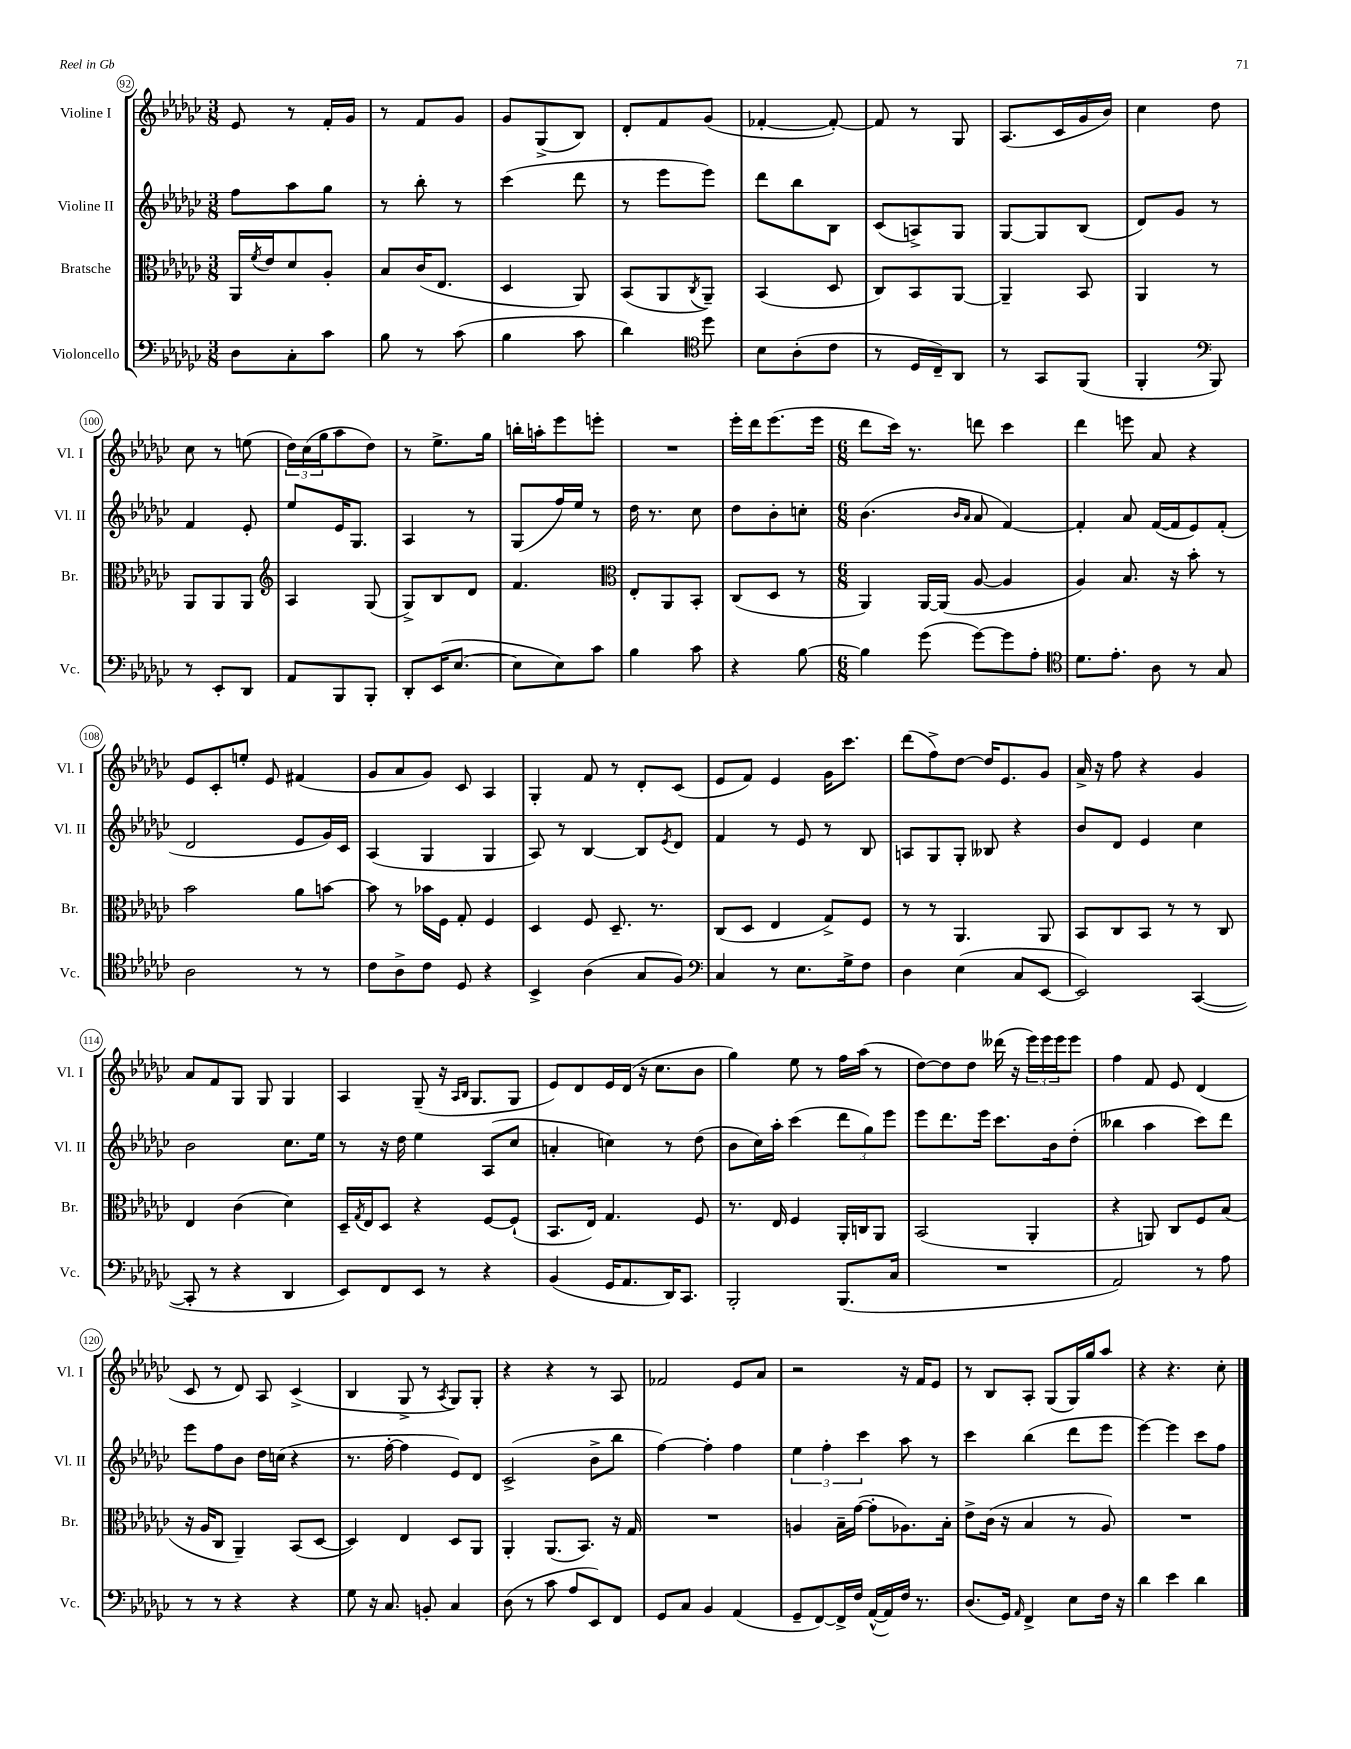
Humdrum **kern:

**kern	**kern	**kern	**kern
*staff4	*staff3	*staff2	*staff1
*clefF4	*clefC3	*clefG2	*clefG2
*k[b-e-a-d-g-c-]	*k[b-e-a-d-g-c-]	*k[b-e-a-d-g-c-]	*k[b-e-a-d-g-c-]
*M3/8	*M3/8	*M3/8	*M3/8
8D-	16AA-	8ff	8e-
.	8qf	.	.
.	16e-	.	.
8C-'	8d-	8aa-	8r
8c-	8A-'	8gg-	16f'
.	.	.	16g-
=	=	=	=
8B-	8B-	8r	8r
8r	(16c-	8bb-'	8f
.	8.E-	.	.
(8c-	.	8r	8g-
=	=	=	=
4B-	4D-	(4ccc-	8g-
.	.	.	(8G-^
8c-	8AA-)	8ddd-	8B-)
=	=	=	=
4d-)	(8BB-	8r	8d-'
.	8AA-	8eee-	8f
*clefC4	*	*	*
.	8qC-	.	.
8dd-	8AA-~)	8eee-)	(8g-
=	=	=	=
8B-	(4BB-	8ddd-	[4f-'
(8A-'	.	8bb-	.
8c-	8D-	8B-	8f-'_)
=	=	=	=
8r	8C-)	(8c-	8f-]
16D-	8BB-	8A^)	8r
16C-~)	.	.	.
8AA-	[8AA-	8G-	8G-
=	=	=	=
8r	4AA-~]	[8G-	(8.A-
8GG-	.	8G-]	.
.	.	.	16c-
(8FF	8BB-	(8B-	16g-
.	.	.	16b-)
=	=	=	=
4FF'	4AA-	8d-)	4cc-
.	.	8g-	.
*clefF4	*	*	*
8BBB-)	8r	8r	8dd-
=	=	=	=
8r	8AA-	4f	8cc-
8EE-'	8AA-	.	8r
8DD-	8AA-	8e-'	(8ee
=	=	=	=
*	*clefG2	*	*
8AA-	4A-	8ee-	24dd-)
.	.	.	(24cc-
.	.	.	24gg-
8BBB-	.	16e-	8aa-
.	.	8.G-	.
8BBB-'	(8G-	.	8dd-)
=	=	=	=
8DD-'	8G-^)	4A-	8r
(16EE-	8B-	.	8.ee-^
[8.E-	.	.	.
.	8d-	8r	.
.	.	.	16gg-
=	=	=	=
8E-]	4.f	(8G-	16bb'
.	.	.	16aa'
8E-)	.	16ff)	8eee-
.	.	16ee-	.
8c-	.	8r	8eee'
=	=	=	=
*	*clefC3	*	*
4B-	8E-'	16dd-	4.r
.	.	8.r	.
.	8AA-	.	.
8c-	8BB-'	8cc-	.
=	=	=	=
4r	(8C-	8dd-	16eee-'
.	.	.	16ddd-
.	8D-	8b-'	(8.eee-
[8B-	8r	8cc'	.
.	.	.	16eee-
=	=	=	=
*M6/8	*M6/8	*M6/8	*M6/8
4B-]	4AA-)	(4.b-	8ddd-
.	.	.	16ccc-)
.	.	.	8.r
(8g-	[16AA-	.	.
.	(16AA-]	.	.
.	.	16qqb-	.
.	.	16qqa-	.
[8g-)	[8A-	8a-	8ddd
8g-]	4A-]	[4f)	4ccc-
8A-'	.	.	.
=	=	=	=
*clefC4	*	*	*
8.d-	4A-)	4f']	4ddd-
8.e-'	.	.	.
.	8.B-	8a-	8eee
8A-	.	([16f	8a-
.	16r	16f]	.
8r	8b-'	8e-)	4r
8G-	8r	(8f'	.
=	=	=	=
2A-	2b-	2d-	8e-
.	.	.	8c-'
.	.	.	8ee'
.	.	.	8e-
8r	8a-	8e-	(4f#
8r	[8b	16g-)	.
.	.	16c-	.
=	=	=	=
8c-	8b]	(4A-	8g-
8A-^	8r	.	8a-
8c-	16b-	4G-	8g-)
.	16F	.	.
8D-	8G-'	.	8c-
4r	4F	4G-	4A-
=	=	=	=
4BB-^	4D-	8A-)	4G-'
.	.	8r	.
(4A-	8F	[4B-	8f
.	8.D-~	.	8r
8G-	.	8B-]	8d-'
.	8.r	.	.
.	.	8qe-	.
8F)	.	8d-	(8c-
=	=	=	=
*clefF4	*	*	*
4C-	(8C-	4f	8e-
.	8D-	.	8f)
8r	4E-	8r	4e-
8.E-	.	8e-	.
.	8G-^)	8r	16g-
16G-^	.	.	8.ccc-
8F	8F	8B-	.
=	=	=	=
4D-	8r	8A	(8ddd-
.	8r	8G-	8ff^)
(4E-	4.AA-	8G-'	[8dd-
.	.	8B--	16dd-]
.	.	.	8.e-
8C-	.	4r	.
[8EE-	8AA-	.	8g-
=	=	=	=
2EE-])	8BB-	8b-	16a-^
.	.	.	16r
.	8C-	8d-	8ff
.	8BB-	4e-	4r
.	8r	.	.
([4CC-	8r	4cc-	4g-
.	8C-	.	.
=	=	=	=
8CC-']	4E-	2b-	8a-
8r	.	.	8f
4r	(4c-	.	8G-
.	.	.	8G-
4DD-	4d-)	8.cc-	4G-
.	.	16ee-	.
=	=	=	=
8EE-)	16D-~	8r	4A-
.	8qG-	.	.
.	16E-	.	.
8FF	8D-	16r	.
.	.	16dd-	.
8EE-	4r	4ee-	(8G-~
8r	.	.	16r
.	.	.	16qqA-
.	.	.	16qqB-
.	.	.	8.G-
4r	[8F	(8A-	.
.	(8F`]	8cc-	8G-
=	=	=	=
(4BB-	8.BB-	4a'	8e-)
.	.	.	8d-
.	16E-)	.	.
16GG-	4.G-	4cc)	16e-
8.AA-	.	.	(16d-
.	.	.	16r
.	.	.	8.cc-
16DD-)	.	8r	.
8.CC-	.	.	.
.	8F	(8dd-	8b-
=	=	=	=
2BBB-'	8.r	8b-	4gg-)
.	.	16cc-)	.
.	16E-	16aa-'	.
.	4F	(4ccc-	8ee-
.	.	.	8r
(8.BBB-	16AA-'	12ddd-	16ff
.	16C	.	(16aa-
.	.	12gg-)	.
.	8AA-	.	8r
.	.	12eee-	.
16C-	.	.	.
=	=	=	=
2.r	(2BB-	8eee-	[8dd-)
.	.	8.ddd-	8dd-]
.	.	.	8dd-
.	.	16eee-	.
.	.	8.ccc-	(16ddd--
.	.	.	16r
.	4AA-'	.	24eee-)
.	.	.	24eee-
.	.	16b-	.
.	.	.	24eee-
.	.	(8dd-'	8eee-
=	=	=	=
2AA-)	4r	4bb--	4ff
.	8AA)	4aa-	8f
.	8C-	.	8e-
8r	8F	8ccc-)	(4d-
8A-	(8B-	8ddd-	.
=	=	=	=
8r	16r	8eee-	8c-
.	16A-	.	.
8r	8C-	8ff	8r
4r	4AA-~)	8b-	8d-)
.	.	16dd-	8A-
.	.	(16cc	.
4r	(8BB-	4r	(4c-^
.	[8D-	.	.
=	=	=	=
8G-	4D-])	8.r	4B-
16r	.	.	.
8.C-	.	[16ff'	.
.	4E-	4ff]	8G-^
8BB'	.	.	8r
.	.	.	8qA-
4C-	8D-	8e-)	8G-)
.	8AA-	8d-	8G-'
=	=	=	=
(8D-	4AA-'	(2c-^	4r
8r	.	.	.
8c-	(8.AA-	.	4r
8A-	.	.	.
.	8.BB-)	.	.
8EE-)	.	8b-^	8r
8FF	16r	8bb-	8A-
.	16G-	.	.
=	=	=	=
8GG-	2.r	[4ff)	2f-
8C-	.	.	.
4BB-	.	4ff']	.
(4AA-	.	4ff	8e-
.	.	.	8a-
=	=	=	=
8GG-~	4A	6ee-	2r
[8FF)	.	.	.
.	.	6ff'	.
16FF^]	16B-~	.	.
16F	([16g-	.	.
.	.	6ccc-	.
([16AA-^^	8g-']	.	.
16AA-])	.	.	.
16F	8.A-)	8aa-	16r
8.r	.	.	16f
.	.	8r	8e-
.	16B-'	.	.
=	=	=	=
(8.D-	8e-^	4ccc-	8r
.	(16c-	.	8B-
16GG-)	16r	.	.
16qqAA-	.	.	.
4FF^	4B-	(4bb-	8A-'
.	.	.	(8G-
8E-	8r	8ddd-	16G-)
.	.	.	16gg-
16F	8A-)	8eee-	8aa-
16r	.	.	.
=	=	=	=
4d-	2.r	[4eee-)	4r
4e-	.	4eee-]	4.r
4d-	.	8ccc-	.
.	.	8ff	8cc-'
==	==	==	==
*-	*-	*-	*-
